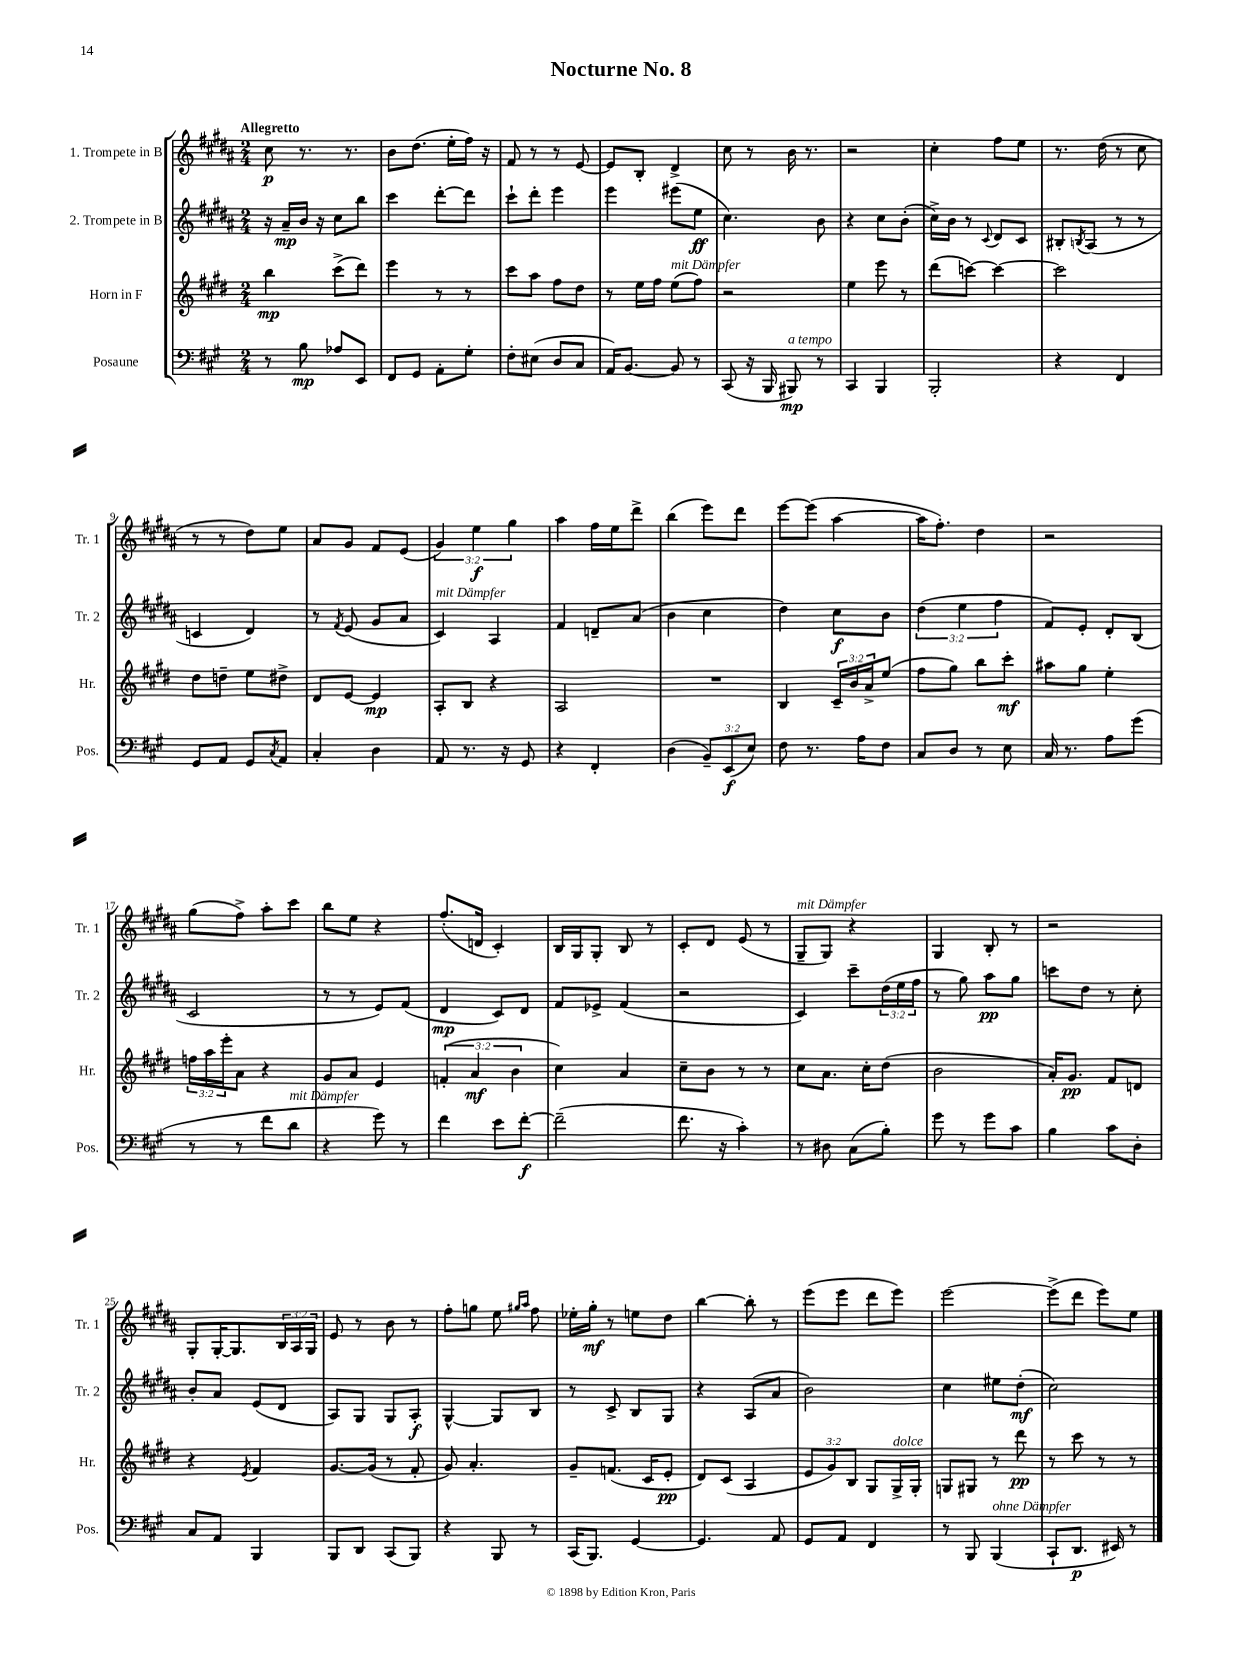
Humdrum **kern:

**kern	**kern	**kern	**kern
*staff4	*staff3	*staff2	*staff1
*clefF4	*clefG2	*clefG2	*clefG2
*k[f#c#g#]	*k[f#c#g#d#]	*k[f#c#g#d#a#]	*k[f#c#g#d#a#]
*M2/4	*M2/4	*M2/4	*M2/4
8r	4bb	16r	8cc#
.	.	16a#~	.
8B	.	16b	8.r
.	.	16r	.
8A-	(8ccc#^	8cc#	.
.	.	.	8.r
8EE	8ddd#)	8bb	.
=	=	=	=
8FF#	4eee	4ccc#	8b
8GG#	.	.	(8.dd#
8AA'	8r	[8ddd#'	.
.	.	.	16ee'
8G#'	8r	8ddd#]	16ff#)
.	.	.	16r
=	=	=	=
8F#'	8ccc#	8ccc#`	8f#
(8E#	8aa	8ddd#'	8r
8D	8ff#	4eee	8r
8C#	8dd#	.	[8e
=	=	=	=
16AA)	8r	4eee	8e]
[8.BB	.	.	.
.	16ee	.	8B'
.	16ff#	.	.
8BB]	(8ee	(8eee#	4d#^
8r	8ff#)	8ee	.
=	=	=	=
(8CC#	2r	4.cc#)	8cc#
16r	.	.	8r
16BBB	.	.	.
8BBB#)	.	.	16b
.	.	.	8.r
8r	.	8b	.
=	=	=	=
4CC#	4ee	4r	2r
4BBB	8eee	8cc#	.
.	8r	(8b'	.
=	=	=	=
2BBB'	(8ddd#	16cc#^)	4cc#'
.	.	16b	.
.	[8ccc)	8r	.
.	.	8qqc#	.
.	4ccc_	8d#	8ff#
.	.	8c#	8ee
=	=	=	=
4r	2ccc]	8B#'	8.r
.	.	8qB	.
.	.	(8A#	.
.	.	.	(16dd#
4FF#	.	8r	8r
.	.	8r	8cc#
=	=	=	=
8GG#	8dd#	4c	8r
8AA	8dd~	.	8r
8GG#	8ee	4d#)	8dd#)
8qC#	.	.	.
8AA	8dd#^	.	8ee
=	=	=	=
4C#'	8d#	8r	8a#
.	.	8qf#	.
.	[8e	(8e	8g#
4D	4e]	8g#	8f#
.	.	8a#	(8e
=	=	=	=
8AA	8A'	4c#)	6g#)
8.r	8B	.	.
.	.	.	6ee
.	4r	4A#	.
16r	.	.	.
.	.	.	6gg#
8GG#	.	.	.
=	=	=	=
4r	2A	4f#	4aa#
4FF#'	.	8d~	16ff#
.	.	.	16ee
.	.	(8a#	8ddd#^
=	=	=	=
(4D	2r	4b	(4bb
12BB~)	.	4cc#	8eee)
(12EE	.	.	.
.	.	.	8ddd#
12E)	.	.	.
=	=	=	=
8F#	4B	4dd#)	[8eee
8.r	.	.	(8eee]
.	24c#~	8cc#	[4aa#
.	24b	.	.
16A	.	.	.
.	24a^	.	.
8F#	(8ee	8b	.
=	=	=	=
8C#	8ff#	(6dd#	16aa#]
.	.	.	8.ff#')
8D	8gg#)	.	.
.	.	6ee	.
8r	8bb	.	4dd#
.	.	6ff#	.
8E	8ccc#'	.	.
=	=	=	=
16C#	8aa#	8f#)	2r
8.r	.	.	.
.	8gg#	8e'	.
8A	4ee'	8d#'	.
(8g#	.	(8B	.
=	=	=	=
8r	24ff	2c#	(8gg#
.	24aa	.	.
.	24eee'	.	.
8r	8a	.	8ff#^)
8f#	4r	.	8aa#'
8d	.	.	8ccc#
=	=	=	=
4r	8g#	8r	8bb
.	8a	8r	8ee
8g#)	4e	8e)	4r
8r	.	(8f#	.
=	=	=	=
4f#	(6f'	4d#	(8.ff#'
.	6a	.	.
.	.	.	16d
8e	.	8c#)	4c#')
.	6b	.	.
[8f#'	.	8d#	.
=	=	=	=
(2f#~]	4cc#)	8f#	16B
.	.	.	16G#
.	.	8e-^	8G#'
.	4a	(4f#	8B
.	.	.	8r
=	=	=	=
8.f#	8cc#~	2r	8c#'
.	8b	.	8d#
16r	.	.	.
4c#')	8r	.	(8e
.	8r	.	8r
=	=	=	=
8r	8cc#	4c#)	8G#~
8D#	8.a	.	8G#)
(8C#	.	8ccc#~	4r
.	16cc#'	.	.
8B')	(8dd#	(24dd#	.
.	.	24ee	.
.	.	24ff#	.
=	=	=	=
8g#	2b	8r	4G#
8r	.	8gg#)	.
8g#	.	8aa#	8B'
8c#	.	8gg#	8r
=	=	=	=
4B	16a')	8ccc	2r
.	8.g#	.	.
.	.	8dd#	.
8c#	8f#	8r	.
8D'	8d	8cc#'	.
=	=	=	=
8C#	4r	8b'	8G#'
8AA	.	8a#	[16G#'
.	.	.	8.G#]
.	8qe	.	.
4BBB	4f#	(8e	.
.	.	8d#	24B
.	.	.	24A#
.	.	.	24G#
=	=	=	=
8BBB	[8.g#	8A#)	8e
8DD	.	8G#	8r
.	(16g#]	.	.
(8CC#	8r	8G#	8b
8BBB)	8f#'	8A#'	8r
=	=	=	=
4r	8g#)	[4G#^^	8ff#'
.	4.a'	.	8gg
8BBB	.	8G#]	8ee
.	.	.	16qqgg#
.	.	.	16qqaa#
8r	.	8B	8ff#
=	=	=	=
(16CC#	8g#~	8r	16ee-'
8.BBB)	.	.	16gg#'
.	(8.f	8c#^	8r
[4GG#	.	8B	8ee
.	16c#	.	.
.	8e'	8G#	8dd#
=	=	=	=
4.GG#]	8d#)	4r	[4bb
.	(8c#	.	.
.	4A	(8A#	8bb']
8AA	.	8a#	8r
=	=	=	=
8GG#	12e	2b)	(8eee
.	12g#)	.	.
8AA	.	.	8eee
.	12B	.	.
4FF#	8G#	.	8ddd#
.	16G#^	.	8eee)
.	16G#'	.	.
=	=	=	=
8r	8G	4cc#	[2eee
8BBB	8G#	.	.
(4BBB	8r	8ee#	.
.	8ddd#	(8dd#'	.
=	=	=	=
8CC#`	8r	2cc#)	(8eee^]
8.DD	8ccc#	.	8ddd#
.	8r	.	8eee)
16EE#)	.	.	.
8r	8r	.	8ee
==	==	==	==
*-	*-	*-	*-
